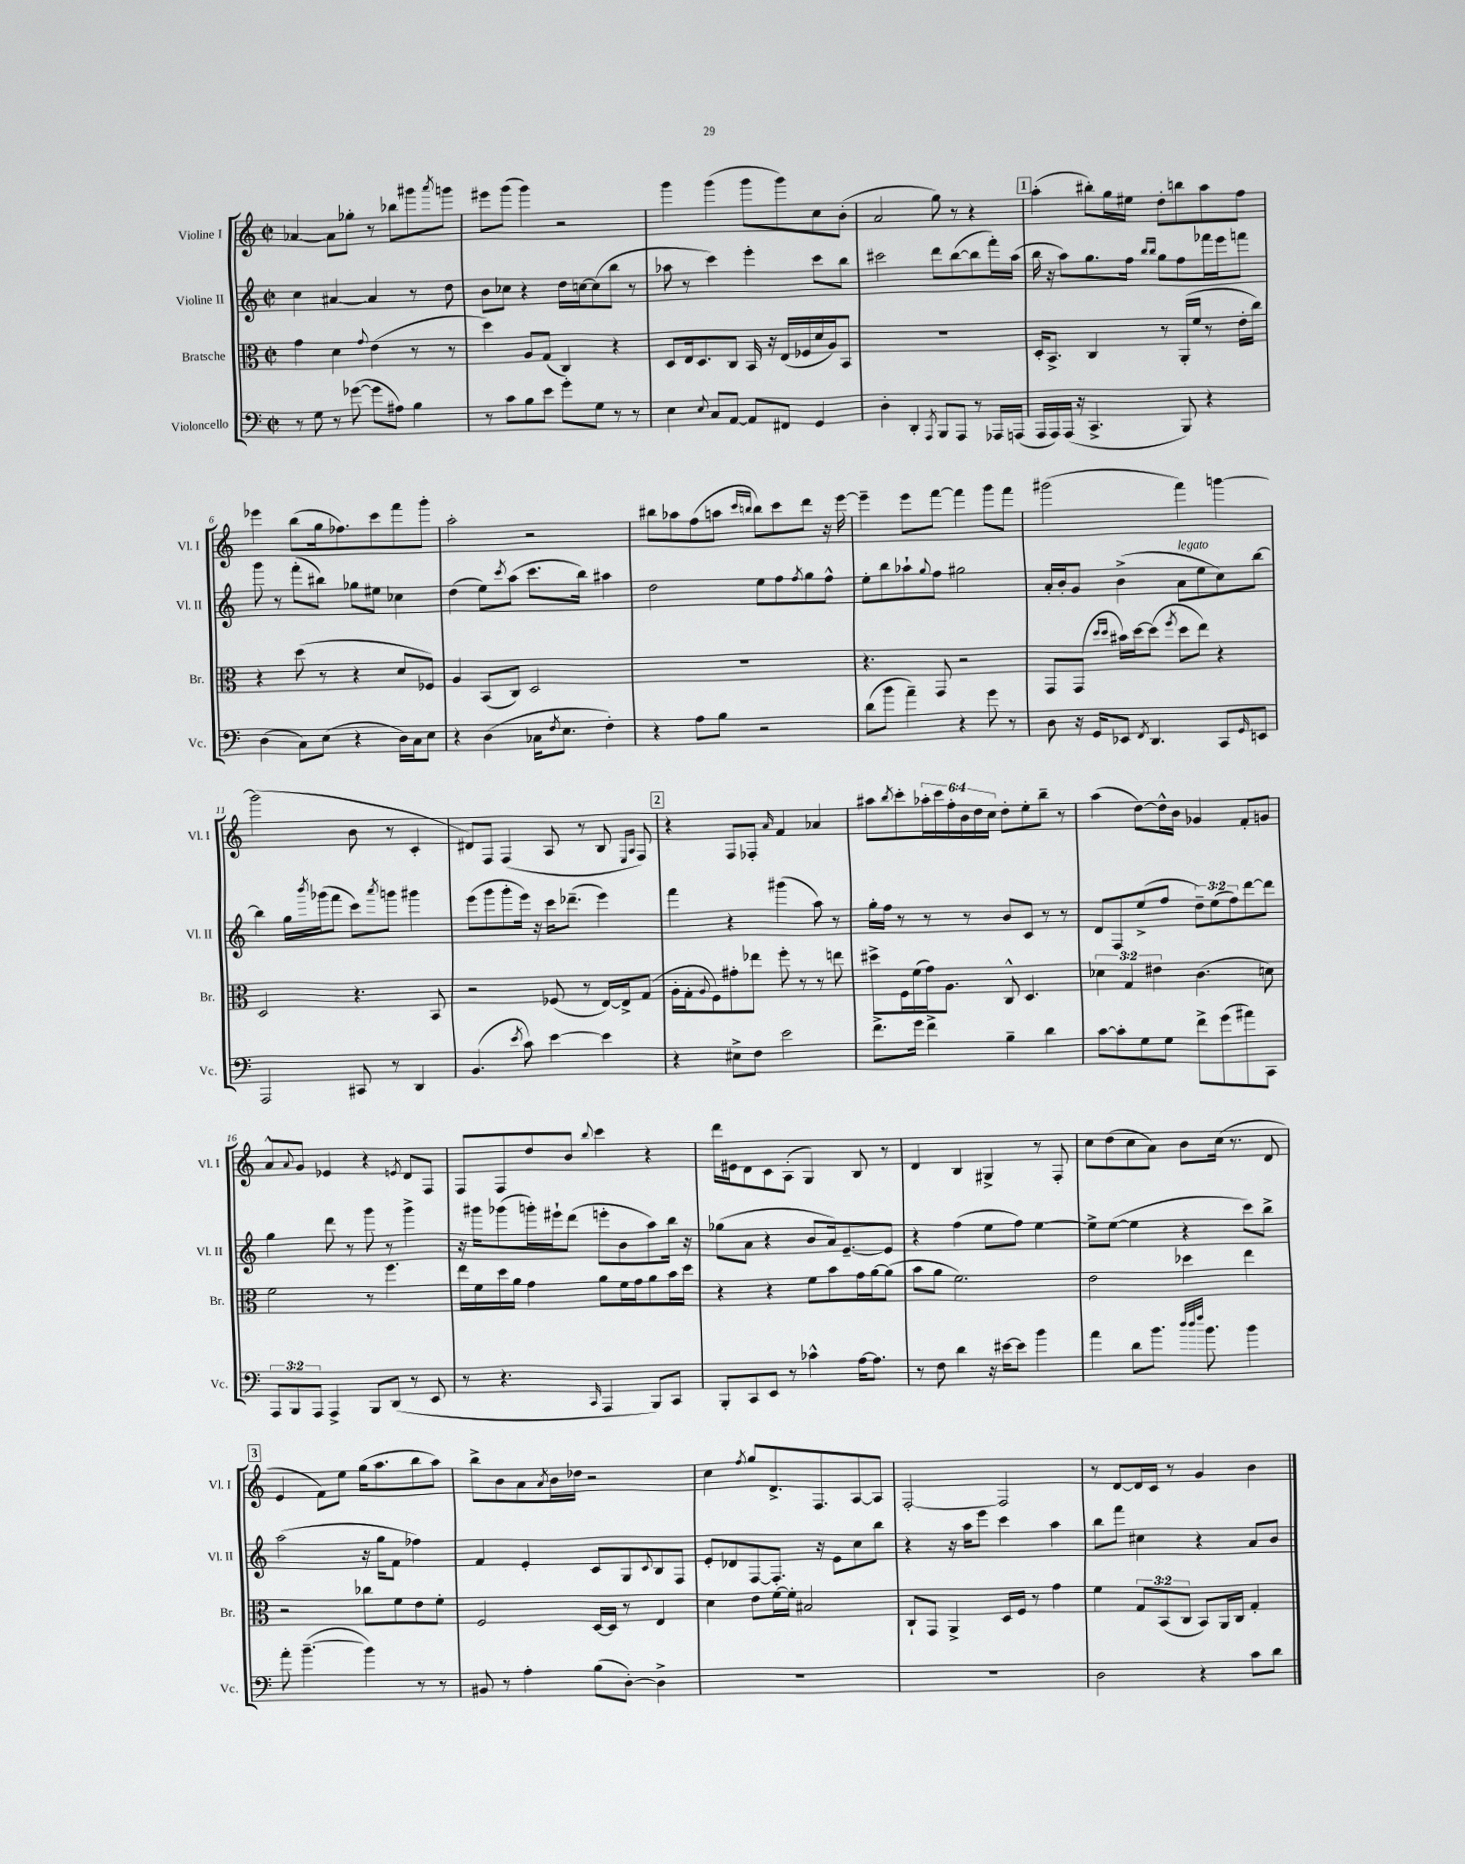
<<
\new StaffGroup <<
\new Staff = "s0" \with { instrumentName = "Violine I" shortInstrumentName = "Vl. I" } {
    \clef treble \key c \major \defaultTimeSignature \time 2/2 \override Staff.TupletNumber.text = #tuplet-number::calc-fraction-text
    aes'4~ aes'8 ges''8-. r8 bes''8 gis'''8 \acciaccatura { a'''8 } g'''8 |
    eis'''8 g'''8( g'''4) r2 |
    g'''4 g'''4( g'''8 g'''8) c''8 b'8-.( |
    a'2 g''8) r8 r4 |
    \mark \markup { \box "1" } a''4-.( bis''8-.) g''16 eis''16 d''8-. b''8 a''8 f''8 |
    ees'''4 b''8( g''16 fes''8.) c'''8 f'''8 g'''8-. |
    a''2-. r2 |
    bis''8 aes''8 f''8( a''8 \grace { c'''16 b''16 } b''8) c'''8 d'''8 r16 e'''16~ |
    e'''4-- e'''8 f'''8~ f'''4 g'''8 f'''8 |
    gis'''2( f'''4) g'''4~ |
    g'''2( b'8 r8 c'4-. |
    dis'8) f8 f4( a8 r8 b8 \grace { e16 a16 } f8) |
    \mark \markup { \box "2" } r4 f8 fes8-. \grace { a'16 } f'4 aes'4 |
    ais''8 \acciaccatura { b''8 } c'''8-. \tuplet 6/4 { aes''16-. c'''16 f''16-. b'16 d''16 c''16 } d''8-. e''8-. b''8-- r8 |
    a''4( d''8~) d''16-^ b'16 ges'4 f'8-. g'8 |
    a'8-^ \appoggiatura { a'8 } g'8 ees'4 r4 \acciaccatura { e'8 } d'8 f8 |
    f8 f8 d''8 b'8 \appoggiatura { b''8 } c'''4 r4 |
    d'''16 eis'16 d'8 c'8 a8-.( g4) b8 r8 |
    d'4 b4 gis4-> r8 f8-. |
    c''8 d''8( c''8 a'8) b'8 c''16( r8. d'8 |
    \mark \markup { \box "3" } e'4 f'8) e''8 g''16( a''8. b''8 a''8) |
    b''8-> b'8 a'8 \acciaccatura { a'8 } b'16 des''16 r2 |
    c''4 \acciaccatura { f''8 } g''8 d'8.-> f8. a8~ a8 |
    f2~-. f2 |
    r8 d'8~ d'16 c'16 r8 g'4 b'4 \bar "|." |
}
\new Staff = "s1" \with { instrumentName = "Violine II" shortInstrumentName = "Vl. II" } {
    \clef treble \key c \major \defaultTimeSignature \time 2/2 \override Staff.TupletNumber.text = #tuplet-number::calc-fraction-text
    c''4 ais'4~ ais'4 r8 d''8 |
    b'8 ces''8 r4 d''16 c''16~ c''8( b''8 r8 |
    aes''8 r8 c'''4) e'''4-. c'''8 b''8 |
    cis'''2 d'''8 b''8~( b''8 f'''16-.) a''16( |
    \mark \markup { \box "1" } b''16 r16 a''8) g''8. f''16 \grace { b''16 b''16 } g''8 f''8 fes'''16 e'''16 f'''8 |
    g'''8 r8 f'''8-.( bis''8) ges''8 eis''8 ces''4 |
    d''4( e''8) \acciaccatura { c'''8 } a''8( c'''8. b''16) ais''4 |
    d''2 e''8 f''8 \acciaccatura { f''8 } g''8 f''8-^ |
    e''8-. b''8 aes''8-! \appoggiatura { g''8 } f''8 gis''2 |
    a'16-. b'16-. g'8 b'4->( a'8^\markup { \italic "legato" } e''8 c''8) b''8~ |
    b''4 g''16 \acciaccatura { b'''8 } ges'''16( f'''8 c'''8) \acciaccatura { a'''8 } g'''8 gis'''4 |
    e'''8( g'''8 g'''8-. e'''16) r16 c'''16 des'''8.--( e'''4) |
    \mark \markup { \box "2" } f'''4 r4 gis'''4( a''8) r8 |
    g''16-. f''16 r8 r8 r8 b'8 c'8 r8 r8 |
    d'8 f8 e''8->( f''8 \tuplet 3/2 { d''8--) e''8( f''8) } d'''8~ d'''8 |
    g''4 d'''8 r8 g'''8 r8 g'''4-> |
    r16 gis'''16 ges'''8( g'''16-.) eis'''16-! d'''8( e'''8-. b'8 a''8) b''16 r16 |
    ges''8( a'8 r4 b'8 a'16) e'8.~-- e'8 |
    r4 f''4( e''8 f''8) e''4~ |
    e''8-> e''8~( e''4 r4 c'''8) b''8-> |
    \mark \markup { \box "3" } a''2( r16 g''16 f'8 fes''4) |
    f'4 e'4-. c'8 g8 \appoggiatura { c'8 } b8 f8 |
    e'8-. des'8 f8~ f8.-. r16 e'8 c''8 b''8 |
    r4 r16 a''16 e'''8 c'''4 a''4 |
    b''8 f'''8 cis''4 r4 a'8 b'8 \bar "|." |
}
\new Staff = "s2" \with { instrumentName = "Bratsche" shortInstrumentName = "Br." } {
    \clef alto \key c \major \defaultTimeSignature \time 2/2 \override Staff.TupletNumber.text = #tuplet-number::calc-fraction-text
    g'4 d'4 \appoggiatura { g'8 } e'4( r8 r8 |
    d''4) a8 g8( c4) r4 |
    d8 e16 d8. c8 b,16 r16 e16( fes16 d'16 a16) b,8 |
    R1 |
    \mark \markup { \box "1" } d16-. b,8.-> c4 r8 a,16-.( f'16 r8 e'16-. c''16) |
    r4 d''8( r8 r4 d'8 fes8) |
    a4 b,8( c8) d2 |
    R1 |
    r4. g,8 r2 |
    g,8 g,8( \grace { d''16 d''16 } bis'16) d''16~ d''8( \acciaccatura { f''8 } d''8 e''8) r4 |
    d2 r4. b,8 |
    r2 fes8( r8 e16~) e16-> g8( |
    \mark \markup { \box "2" } a16-. g16-. \appoggiatura { a8 } f8) gis'8-. ees''8 f''8-. r8 r8 e''8 |
    dis''8-> f16 f'16( g'16) a8. c8-^ d4. |
    \tuplet 3/2 { des'4 g4 eis'4 } c'4.( d'8) |
    f'2 r8 f''4. |
    e''16 f'16 d''16 a'16 g'4 a'8 f'16 g'16 a'8 b'16 d''16 |
    r4 r4 f'8 b'8 g'16 a'16~ a'8( |
    b'8 a'8 f'2.) |
    e'2 des''4 e''4 |
    \mark \markup { \box "3" } r2 ces''8 f'8 e'8 f'8-. |
    f2 d16~ d16 r8 e4 |
    d'4 e'8 f'16~ f'16-. bis2 |
    c8-! g,8 a,4-> d16 f16 r8 g'4 |
    f'4 \tuplet 3/2 { g8 b,8( c8 } b,8) a,16 c16 g4-. \bar "|." |
}
\new Staff = "s3" \with { instrumentName = "Violoncello" shortInstrumentName = "Vc." } {
    \clef bass \key c \major \defaultTimeSignature \time 2/2 \override Staff.TupletNumber.text = #tuplet-number::calc-fraction-text
    r8 g8 r8 ges'8~( ges'8 ais8) b4 |
    r8 c'8 b8 e'8 g'8-. g8 r8 r8 |
    e4 \appoggiatura { e8 } c8 a,8~ a,8 fis,8 g,4 |
    d4-. d,4-. \acciaccatura { a,,8 } b,,8 a,,8 r8 aes,,16 a,,16( |
    \mark \markup { \box "1" } a,,16 a,,16) a,,16( r16 c,4.-> b,,8) r4 |
    d4( c8) e8( r4 d16) c16 e8 |
    r4 d4( ces16 \acciaccatura { f8 } e8. f4-.) |
    r4 a8 b8 r2 |
    d'8( b'8 a'4--) r4 g'8 r8 |
    d8 r16 g,16 ees,8 \acciaccatura { f,8 } d,4. c,8 \grace { g,16 } e,8 |
    a,,2 cis,8 r8 d,4 |
    b,4.( \acciaccatura { e'8 } c'8) e'4~ e'4 |
    \mark \markup { \box "2" } r4 eis8-> f8 e'2 |
    f'8.-> g'16 f'4-> b4-- d'4 |
    c'8~ c'8-. g8 g8 f'8-> g'8( ais'8) c,8 |
    \tuplet 3/2 { a,,8 b,,8 a,,8 } a,,4-> b,,8 d,8( r8 e,8 |
    r8 r4. \grace { c,16 } a,,4 b,,8) c,8 |
    b,,8-. c,8 e,8 r8 ces'4-^ a16~ a8. |
    r8 f8 d'4 r16 eis'16~ eis'8 b'4 |
    a'4 d'8 b'8. \grace { d''32 d''32 f''32 } b'8. b'4 |
    \mark \markup { \box "3" } a'8-. b'4.~--( b'4) r8 r8 |
    bis,8 r8 a4-. b8( d8~-.) d4-> |
    R1 |
    R1 |
    d2 r4 c'8 d'8 \bar "|." |
}
>>
>>
